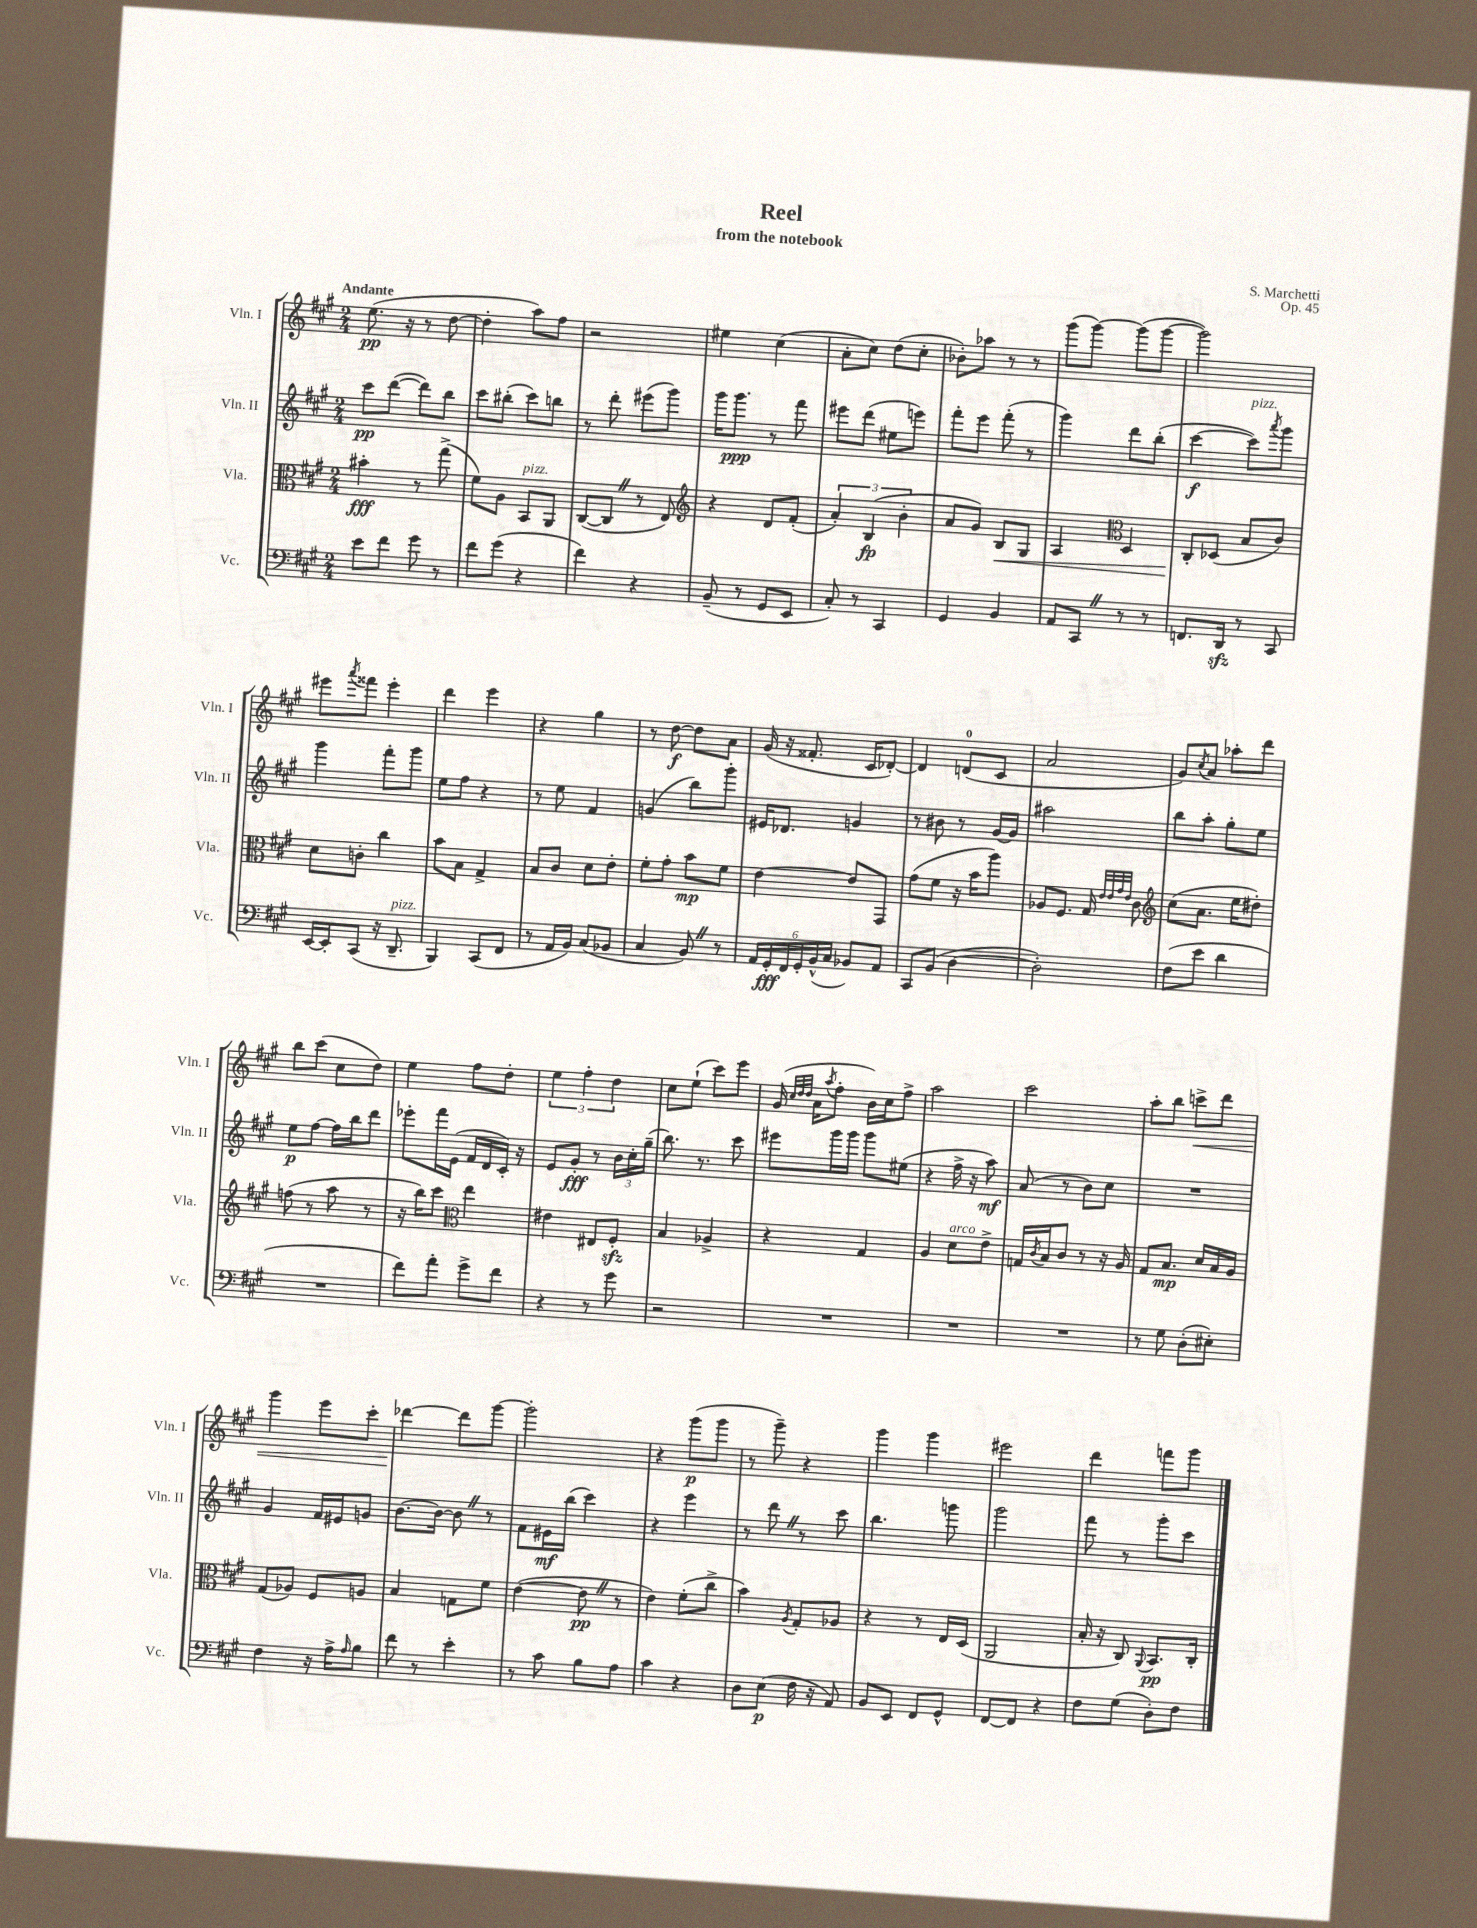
\header { title = "Reel" composer = "S. Marchetti" subtitle = "from the notebook" opus = "Op. 45" }
<<
\new StaffGroup <<
\new Staff = "s0" \with { instrumentName = "Vln. I" shortInstrumentName = "Vln. I" } {
    \clef treble \key a \major \numericTimeSignature \time 2/4 \tempo "Andante"
    e''8.\pp( r16 r8 d''8~ |
    d''4-. a''8) fis''8 |
    r2 |
    eis''4 cis''4( |
    a'8-. cis''8) d''8( cis''8-. |
    bes'8-.) aes''8 r8 r8 |
    gis'''8( gis'''8~) gis'''8( gis'''8~ |
    gis'''2) |
    eis'''8 \acciaccatura { a'''8 } fisis'''8 eis'''4-. |
    d'''4 e'''4 |
    r4 gis''4 |
    r8 d''8~\f d''8 a'8 |
    gis'16( r16 fisis'8.-. cis'16 des'8~-.) |
    des'4 d'8-0( cis'8 |
    a'2 |
    gis'8) \acciaccatura { cis''8 } a'8 aes''8-. d'''8 |
    b''8 cis'''8( cis''8 d''8) |
    e''4 fis''8 d''8-. |
    \tuplet 3/2 { e''4 fis''4-. d''4 } |
    cis''8 e''8-!( cis'''8) e'''8 |
    gis'16( \grace { cis''32 d''32 d''32 } a'16 \acciaccatura { a''8 } fis''8-. b'16) cis''16 fis''8-> |
    a''2 |
    cis'''2 |
    a''8-. b''8 c'''8->\< d'''8 |
    gis'''4 e'''8 cis'''8-. |
    des'''4~\! des'''8 gis'''8~ |
    gis'''2-. |
    r4 gis'''8\p( gis'''8 |
    r8 gis'''8--) r4 |
    gis'''4 gis'''4 |
    eis'''2 |
    d'''4 f'''8 gis'''8 \bar "|." |
}
\new Staff = "s1" \with { instrumentName = "Vln. II" shortInstrumentName = "Vln. II" } {
    \clef treble \key a \major \numericTimeSignature \time 2/4
    cis'''8\pp d'''8~( d'''8) b''8 |
    cis'''8 bis''8-.( cis'''8) b''8 |
    r8 d'''8-. eis'''8( gis'''8) |
    gis'''16 gis'''8.\ppp r8 fis'''8 |
    eis'''8 d'''8( eis''8 e'''8) |
    fis'''8-. e'''8 fis'''8-.( r8 |
    gis'''4) d'''8 b''8-.( |
    cis'''4~\f cis'''8^\markup { \italic "pizz." }) \acciaccatura { a'''8 } gis'''8 |
    gis'''4 fis'''8-. gis'''8 |
    e''8 fis''8 r4 |
    r8 e''8 fis'4 |
    g'4( b''8) gis'''8-. |
    eis'16 des'8. g'4 |
    r8 bis'8 r8 gis'16~ gis'16 |
    ais''2 |
    b''8 a''8-. gis''8-. e''8 |
    e''8\p fis''8~ fis''16 b''16 d'''8 |
    ees'''8-. fis'''16 e'16( fis'16 d'16 cis'16-.) r16 |
    e'8 gis'8-.\fff r8 \tuplet 3/2 { b'16 cis''16-. gis''16--( } |
    b''8.) r8. cis'''8 |
    eis'''8 gis'''16 gis'''16 gis'''8 eis''8( |
    r4 fis''16-> r16 a''8\mf) |
    a'8( r8 b'8) cis''8 |
    R2 |
    gis'4 fis'16 eis'16 g'8 |
    b'8.~ b'16~ b'8 \once \override BreathingSign.text = \markup { \musicglyph "scripts.caesura.straight" } \breathe r8 |
    fis'8 eis'16\mf b''16( cis'''4) |
    r4 e'''4 |
    r8 d'''8 \once \override BreathingSign.text = \markup { \musicglyph "scripts.caesura.straight" } \breathe r8 cis'''8 |
    b''4. g'''8 |
    gis'''2 |
    fis'''8 r8 gis'''8-. cis'''8 \bar "|." |
}
\new Staff = "s2" \with { instrumentName = "Vla." shortInstrumentName = "Vla." } {
    \clef alto \key a \major \numericTimeSignature \time 2/4
    bis'4-.\fff r8 gis''8->( |
    fis'8) a8 b,8^\markup { \italic "pizz." } a,8 |
    cis8~( cis8 \once \override BreathingSign.text = \markup { \musicglyph "scripts.caesura.straight" } \breathe r8 e8) |
    \clef treble r4 d'8 fis'8-.( |
    \tuplet 3/2 { a'4-.) b4\fp( b'4-. } |
    a'8 gis'8) b8\< gis8 |
    a4 \clef alto d4 |
    cis8-.\! des8( b8 cis'8) |
    d'8 c'8-. cis''4 |
    b'8 b8 gis4-> |
    b8 cis'8 d'8 e'8-. |
    fis'8-. gis'8-. b'8\mp fis'8 |
    e'4~ e'8 gis,8 |
    gis'8( fis'8 r16 b'16 a''8) |
    aes8 fis8. gis16 \grace { e'32 e'32 gis'32 e'32 } cis'8 |
    \clef treble cis''8( a'8. e''16 dis''8-.) |
    f''8( r8 a''8 r8 |
    r16 b''16) cis'''8 \clef alto e''4 |
    eis'4 eis8 fis8-.\sfz |
    b4 aes4-> |
    r4 gis4 |
    a4 d'8^\markup { \italic "arco" } e'8-> |
    g16 \acciaccatura { cis'8 } b16 cis'8 r8 r16 a16 |
    gis8 b8.\mp d'16 b16 a16 |
    gis8( aes8) fis8 a8 |
    b4 g8 fis'8 |
    e'4~( e'8\pp \once \override BreathingSign.text = \markup { \musicglyph "scripts.caesura.straight" } \breathe r8 |
    e'4) fis'8-.( cis''8-> |
    b'4) \acciaccatura { a8 } gis8-. aes8 |
    r4 r8 e16 d16( |
    a,2 |
    b16-. r16 cis8) \appoggiatura { a,8 } b,8.\pp cis16-. \bar "|." |
}
\new Staff = "s3" \with { instrumentName = "Vc." shortInstrumentName = "Vc." } {
    \clef bass \key a \major \numericTimeSignature \time 2/4
    e'8 fis'8 gis'8 r8 |
    fis'8 gis'8( r4 |
    fis'4) r4 |
    b,8--( r8 gis,8 e,8 |
    cis8-.) r8 cis,4 |
    gis,4 b,4 |
    a,8 cis,8 \once \override BreathingSign.text = \markup { \musicglyph "scripts.caesura.straight" } \breathe r8 r8 |
    f,8. d,16\sfz r8 cis,8 |
    e,16~ e,16-. cis,8( r16 d,8.--^\markup { \italic "pizz." } |
    b,,4) cis,8( fis,8 |
    r8 a,16 b,16) cis8( bes,8 |
    cis4 b,8) \once \override BreathingSign.text = \markup { \musicglyph "scripts.caesura.straight" } \breathe r8 |
    \tuplet 6/4 { a,16 gis,16-.\fff fis,16 gis,16-. b,16-^( cis16 } bes,8) a,8 |
    cis,8 b,8( d4~ |
    d2-.) |
    fis8( e'8 d'4 |
    R2 |
    fis'8) a'8-. gis'8-> fis'8 |
    r4 r8 gis'8 |
    r2 |
    R2 |
    R2 |
    R2 |
    r8 gis8 d8-.( eis8-.) |
    fis4 r16 a16-> \grace { a16 } b8 |
    fis'8 r8 e'4-. |
    r8 cis'8 b8 a8 |
    cis'4 r4 |
    d8 e8\p( fis16 r16 a,8) |
    b,8 e,8 fis,8 gis,8-^ |
    fis,8~ fis,8 r4 |
    fis8 gis8( d8-.) fis8 \bar "|." |
}
>>
>>
\layout { \context { \Score \remove "Bar_number_engraver" } }
